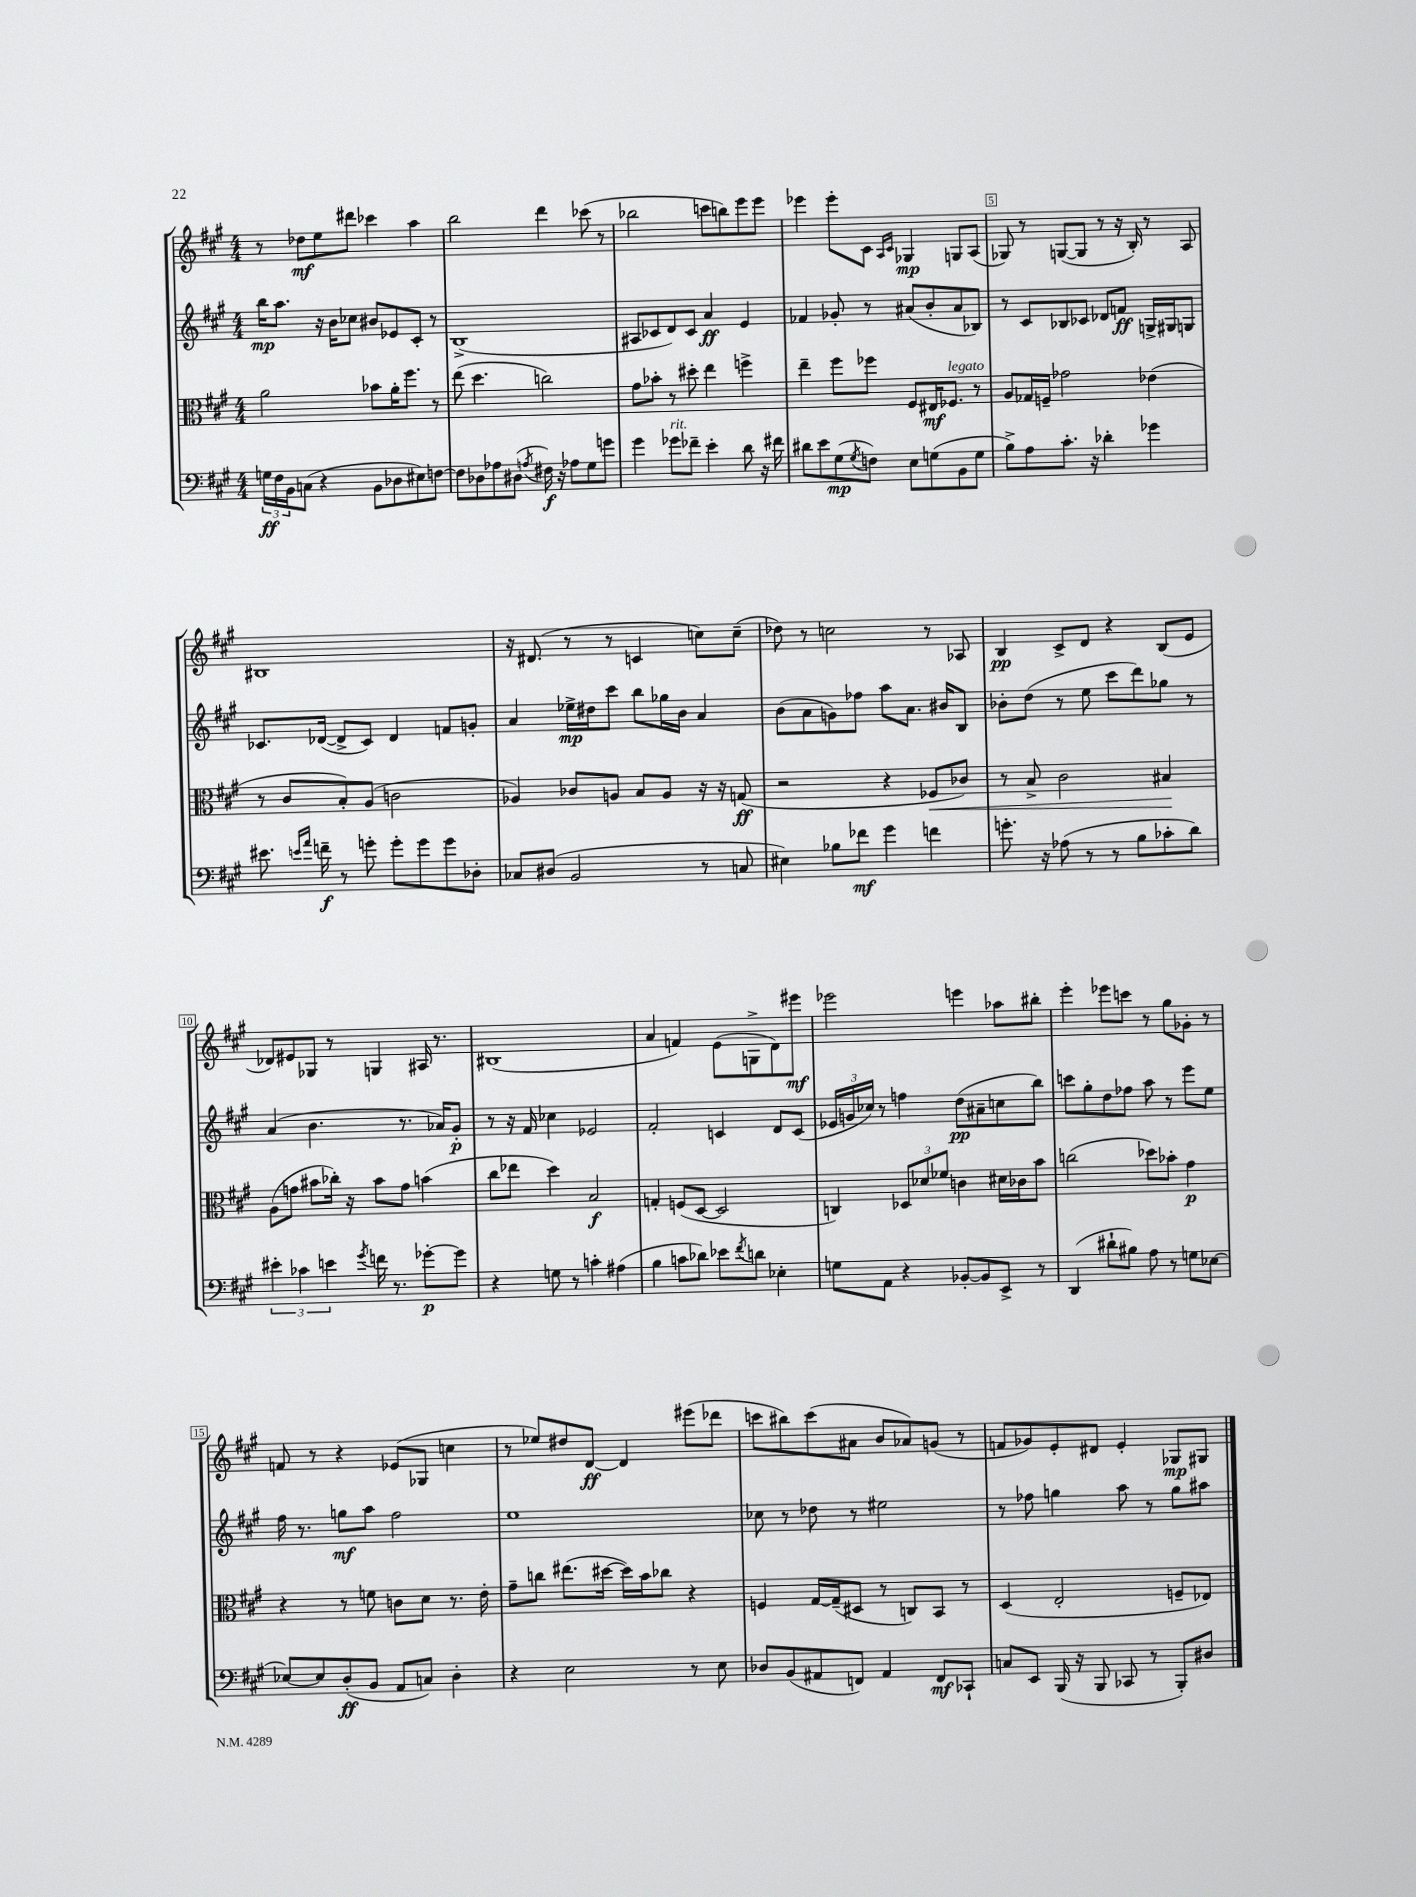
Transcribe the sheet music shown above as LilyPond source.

<<
\new StaffGroup <<
\new Staff = "s0" {
    \clef treble \key a \major \numericTimeSignature \time 4/4
    r8 des''8\mf e''8 dis'''8 ces'''4 a''4 |
    b''2 d'''4 ces'''8( r8 |
    bes''2 c'''8 b''8) e'''8 e'''8 |
    ees'''4 ees'''8-. cis'8 \grace { a16 cis'16 } ges4\mp g8 a8( |
    ges8) r8 g8~( g8 r8 r16 b16-.) r8 a8 |
    bis1 |
    r16 dis'8.( r8 r8 c'4 c''8) c''8--( |
    des''8) r8 c''2 r8 aes8 |
    b4\pp cis'8-> d'8 r4 b8( e'8 |
    des'8) eis'8 ges8 r8 g4 ais16 r8. |
    bis1( |
    a'4 f'4) e'8( g8-> d'8) eis'''8\mf |
    ees'''2 e'''4 aes''8 bis''8-. |
    e'''4-. ees'''8 c'''8 r8 gis''8 ges'8-. r8 |
    f'8 r8 r4 ees'8( ges8 c''4 |
    r8 ees''8) dis''8 d'8~\ff d'4 eis'''8( des'''8 |
    c'''8 bis''8) c'''8( ais'8 b'8 aes'8) g'8( r8 |
    f'8 ges'8) e'8-. dis'8 e'4-. ges8\mp gis8 \bar "|." |
}
\new Staff = "s1" {
    \clef treble \key a \major \numericTimeSignature \time 4/4
    b''16\mp a''8. r16 b'16 ces''8 bis'8 ees'8 cis'8-. r8 |
    b1->( |
    ais8 ces'8 d'8) ces'8 a'4\ff e'4 |
    fes'4 ges'8-. r8 ais'8( b'8-. ais'8 bes8) |
    r8 cis'8 bes8 ces'8 des'8 f'8\ff g16-> gis16 g8 |
    ces'8. des'16~( des'8-> ces'8) des'4 f'8 g'8-. |
    a'4 ees''16->\mp dis''16 cis'''8 b''8 ges''16 b'16 a'4 |
    b'8( a'8 g'8) fes''8 a''8 a'8. bis'16 b8 |
    bes'8-. d''8( r8 e''8 cis'''8 d'''8) ges''8 r8 |
    a'4( b'4. r8. aes'16) gis'8-.\p |
    r8 r16 fis'16 ces''4 ees'2 |
    fis'2-. c'4 d'8 c'8( |
    \tuplet 3/2 { ees'16 g'16 ces''16) } r8 f''4 d''8\pp( ais'8-- c''8 b''8) |
    c'''8 gis''8-. d''8 fes''8 a''8 r8 e'''8 e''8 |
    fis''16 r8. g''8\mf a''8 fis''2 |
    e''1 |
    ces''8 r8 des''8 r8 eis''2 |
    r8 fes''8 g''4 a''8 r8 g''8 ais''8 \bar "|." |
}
\new Staff = "s2" {
    \clef alto \key a \major \numericTimeSignature \time 4/4
    a'2 bes'8 a'16-. fis''8. r8 |
    e''8( d''4. c''2) |
    gis'8 bes'8-. r8 dis''8-. e''4 f''4-> |
    e''4-- fis''8 fes''8 fis8 eis16\mf fes8.^\markup { \italic "legato" } r8 |
    a8 ges16 f16-- ges'2 ees'4( |
    r8 cis'8 b8-.) a8( c'2 |
    aes4) ces'8 a8 b8 a8 r16 r16 g8\ff( |
    r2 r4 fes8\< ces'8) |
    r8 b8-> cis'2 bis4\! |
    a8( g'8 bis'8 ces''16-.) r16 bis'8 g'8 b'4( |
    cis''8 ees''8 d''4) b2\f |
    g4-. f8( d8~ d2 |
    c4) \tuplet 3/2 { des8 des'8 fes'8 } c'4 dis'16 ces'16 b'8 |
    c''2( des''8) bes'8-. gis'4\p |
    r4 r8 f'8 c'8 d'8 r8. e'16-. |
    gis'8-- c''8 eis''8.( dis''16~ dis''16) b'16 ces''8 r4 |
    f4 gis16~ gis16--( dis8 r8 c8) b,8 r8 |
    d4( e2-. f8-- ees8) \bar "|." |
}
\new Staff = "s3" {
    \clef bass \key a \major \numericTimeSignature \time 4/4
    \tuplet 3/2 { g16\ff fis16 b,16 } c8( r4 b,8 des8 eis8) f8~ |
    f8 des8 aes8 dis8( \acciaccatura { a8 } fis16\f) r16 aes8 gis8 g'8 |
    gis'4 ges'8^\markup { \italic "rit." } fes'8-- e'4-. d'8 r16 fis'16 |
    dis'8 e'8 gis8\mp( \acciaccatura { gis8 } f8) e8 g8( b,8 g8 |
    b8->) a8 cis'8.-. r16 des'4-. ges'4 |
    eis'8. \grace { e'16 a'16 } f'16--\f r8 g'8-. g'8-. g'8 g'8 des8-. |
    ces8 dis8( b,2 r8 c8 |
    eis4) bes8 fes'8\mf gis'4 f'4 |
    g'8.-. r16 aes8( r8 r8 b8 ces'8-. d'8) |
    \tuplet 3/2 { eis'4-. ces'4 e'4 } \acciaccatura { gis'8 } f'16 r8. ges'8~-.\p ges'8 |
    r4 g8 r8 c'4-. ais4( |
    b4 c'8 des'8) ees'8 \acciaccatura { fis'8 } d'8 ees4-. |
    g8 a,8 r4 bes,8~-. bes,8 e,8-> r8 |
    d,4( dis'8-! bis8) a8 r8 g8 ees8~ |
    ees8~ ees8 d8-.\ff( b,8 a,8 c8) d4-. |
    r4 e2 r8 e8 |
    des8 b,8( ais,8 f,8) ais,4 f,8\mf ces,8-! |
    c8 e,8 b,,16( r16 b,,8 ces,8 r8 b,,8-.) dis8 \bar "|." |
}
>>
>>
\layout { \context { \Score \override BarNumber.break-visibility = ##(#f #t #t) barNumberVisibility = #(every-nth-bar-number-visible 5) \override BarNumber.stencil = #(make-stencil-boxer 0.1 0.3 ly:text-interface::print) } }
